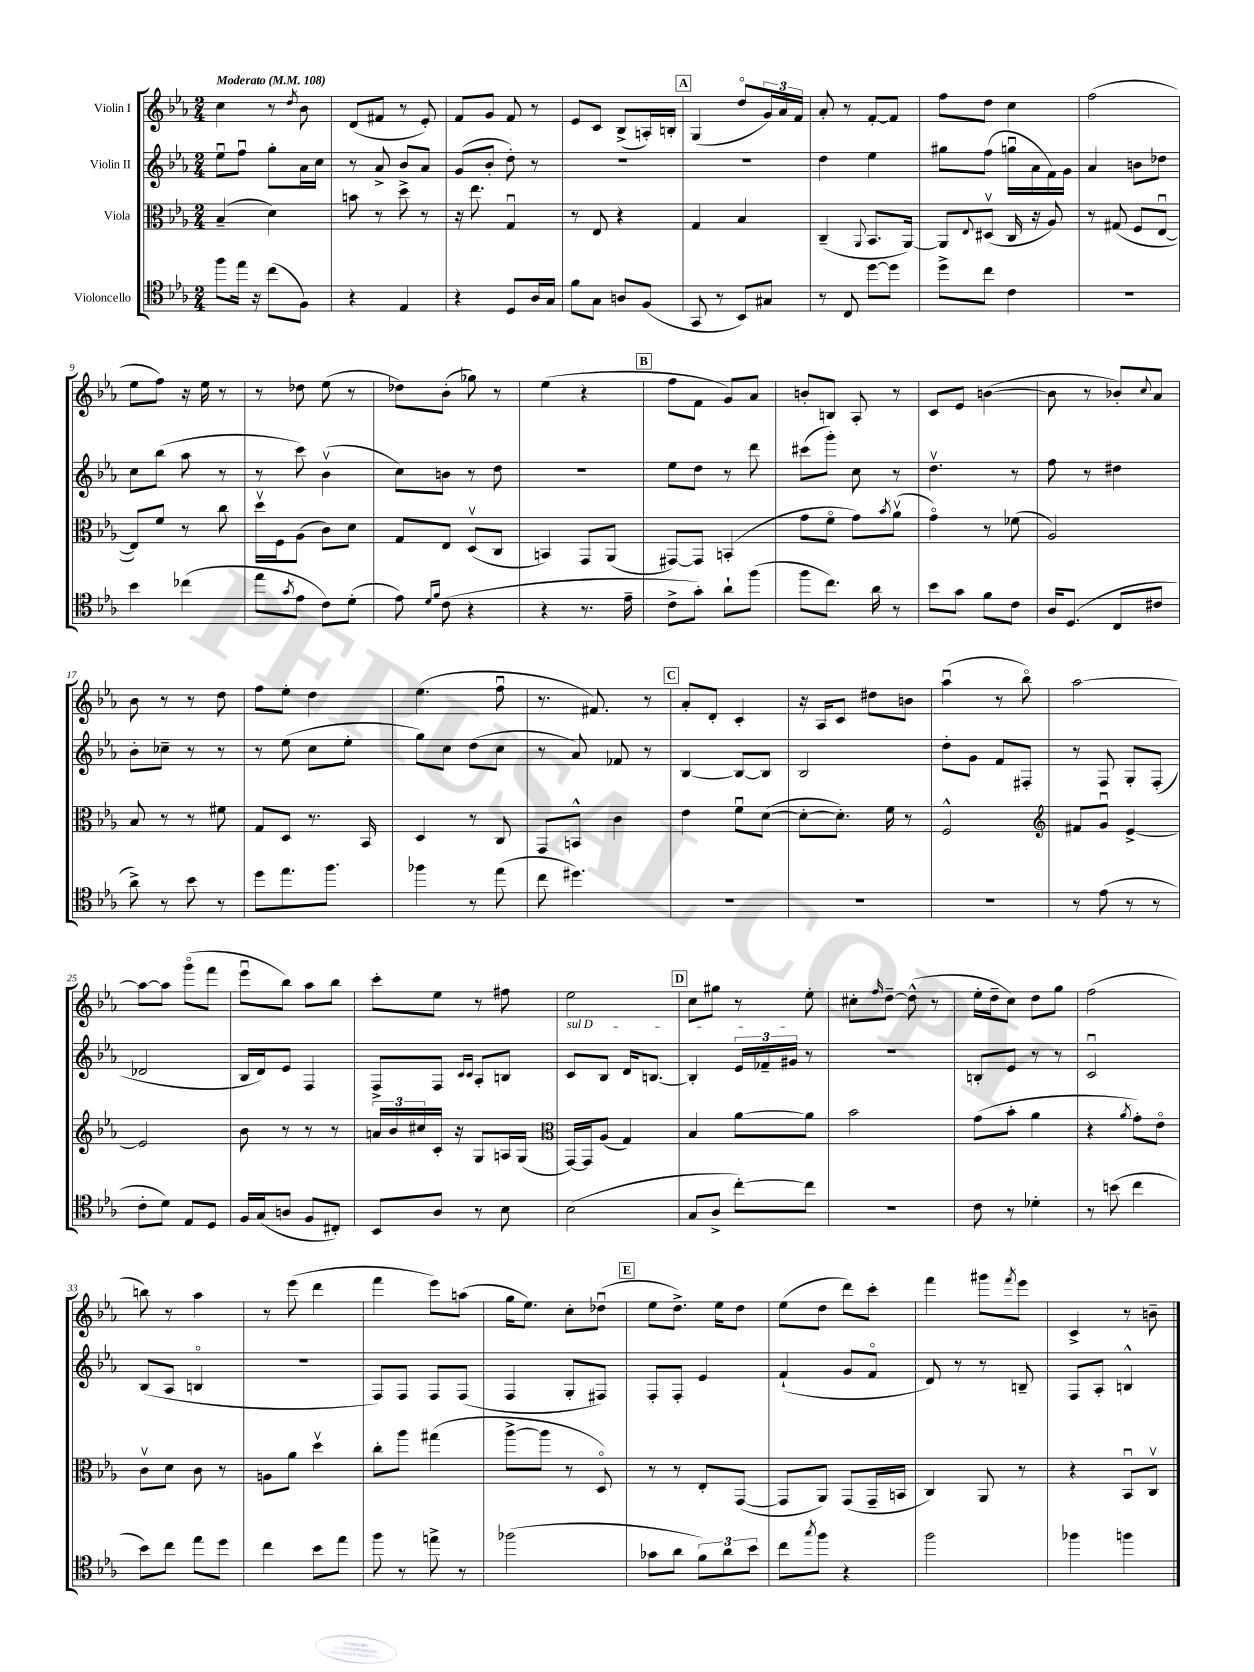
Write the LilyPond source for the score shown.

<<
\new StaffGroup <<
\new Staff = "s0" \with { instrumentName = "Violin I" } {
    \clef treble \key ees \major \numericTimeSignature \time 2/4 \tempo "Moderato" 4 = 108
    c''4 r8 \acciaccatura { d''8 } bes'8 |
    d'8( fis'8 r8 ees'8-.) |
    f'8 g'8 f'8 r8 |
    ees'8 c'8 bes8->( a16-.) b16-. |
    \mark \markup { \box "A" } g4( d''8\flageolet \tuplet 3/2 { g'16) aes'16 f'16 } |
    aes'8-. r8 f'8~-. f'8 |
    f''8 d''8 c''4 |
    f''2( |
    ees''8 f''8) r16 ees''16 r8 |
    r8 des''8 ees''8( r8 |
    des''8) bes'8-.( ges''8) r8 |
    ees''4( r4 |
    \mark \markup { \box "B" } f''8 f'8 g'8) aes'8 |
    b'8-. b8 aes8-. r8 |
    c'8 ees'8 b'4~( |
    b'8 r8 bes'8-.) \appoggiatura { c''8 } aes'8 |
    bes'8 r8 r8 d''8 |
    f''8 ees''8-. d''4 |
    ees''4.( f''8\downbow |
    r8. fis'8.) r8 |
    \mark \markup { \box "C" } aes'8-. d'8-. c'4-. |
    r16 aes16 c'8 dis''8 b'8 |
    aes''4\downbow( r8 bes''8\flageolet) |
    aes''2~ |
    aes''8~ aes''8 g'''8\flageolet( f'''8 |
    ees'''8\downbow bes''8) aes''8 bes''8 |
    c'''8-. ees''8 r8 fis''8 |
    ees''2 |
    \mark \markup { \box "D" } c''8 gis''8 r8 ees''8-. |
    cis''8-. \grace { f''16 } d''8~-- d''8-^( r8 |
    ees''16-. d''16-- c''8) d''8 g''8 |
    f''2( |
    b''8) r8 aes''4 |
    r8 ees'''8( d'''4 |
    f'''4 ees'''8) a''8( |
    g''16 ees''8.) c''8-. des''8\downbow( |
    \mark \markup { \box "E" } ees''8 d''8.->) ees''16 d''8 |
    ees''8( d''8 d'''8) c'''8-. |
    f'''4 gis'''8 \acciaccatura { f'''8 } ees'''8 |
    c'4-> r8 b'8-- \bar "|." |
}
\new Staff = "s1" \with { instrumentName = "Violin II" } {
    \clef treble \key ees \major \numericTimeSignature \time 2/4
    ees''8\downbow f''8\downbow g''8-. aes'16 c''16 |
    r8 aes'8-> bes'8 aes'8 |
    g'8( bes'8-. d''8-.) r8 |
    R2 |
    \mark \markup { \box "A" } R2 |
    d''4 ees''4 |
    gis''8 f''8( g''16\downbow aes'16 f'16) g'16 |
    aes'4 b'8 des''8 |
    c''8 bes''8( aes''8 r8 |
    r8 c'''8) bes'4\upbow( |
    c''8) b'8 r8 d''8 |
    r2 |
    \mark \markup { \box "B" } ees''8 d''8 r8 d'''8 |
    cis'''8( g'''8-.) c''8 r8 |
    d''4.\upbow r8 |
    f''8 r8 dis''4 |
    bes'8-. ces''8-- r8 r8 |
    r8 ees''8( c''8 ees''8-. |
    g''8) c''8 d''8( c''8 |
    r8 aes'8) fes'8 r8 |
    \mark \markup { \box "C" } bes4~ bes8~ bes8 |
    bes2 |
    d''8-. g'8 f'8 fis8-. |
    r8 f8 g8-. f8-.( |
    des'2 |
    bes16 d'16) ees'8 f4 |
    f8-> f8 \grace { c'16 c'16 } aes8-. b8 |
    \once \override TextSpanner.bound-details.left.text = \markup { \italic "sul D" } c'8\startTextSpan bes8 d'16 b8.~ |
    \mark \markup { \box "D" } b4-. \tuplet 3/2 { ees'16 fes'16-- gis'16\stopTextSpan } r8 |
    r2 |
    b8-. ees'8 r8 r8 |
    c'2\downbow |
    bes8( aes8 b4\flageolet |
    r2 |
    f8) f8 f8 f8( |
    f4 g8-. fis8) |
    \mark \markup { \box "E" } f8-. f8-. ees'4 |
    f'4-!( g'8 f'8\flageolet |
    d'8) r8 r8 b8-- |
    f8 aes8-. b4-^ \bar "|." |
}
\new Staff = "s2" \with { instrumentName = "Viola" } {
    \clef alto \key ees \major \numericTimeSignature \time 2/4
    bes4--( d'4) |
    b'8 r8 d''8-> r8 |
    r16 ees''8. g4\downbow |
    r8 ees8 r4 |
    \mark \markup { \box "A" } g4 bes4 |
    c4--( \appoggiatura { aes,8 } bes,8. aes,16~) |
    aes,8 \appoggiatura { ees8 } dis8\upbow( c16 r16 aes8) |
    r8 gis8( f8 ees8~\downbow |
    ees8) f'8 r8 c''8 |
    d''16\upbow f16 aes8( c'8) d'8 |
    g8 ees8 d8\upbow( c8 |
    b,4) g,8 aes,8( |
    \mark \markup { \box "B" } gis,8~) gis,8 b,4-.( |
    g'8 f'8\flageolet g'8) \acciaccatura { bes'8 } aes'8\upbow( |
    g'4\flageolet) r8 fes'8( |
    aes2) |
    bes8 r8 r8 fis'8 |
    g8 d8 r8. bes,16 |
    d4 r8 c8 |
    g,8 b,8-^ c'4 |
    \mark \markup { \box "C" } ees'4 f'8\downbow d'8~( |
    d'8~-. d'8.-.) f'16 r8 |
    f2-^ |
    \clef treble fis'8 g'8\downbow ees'4~-> |
    ees'2 |
    bes'8 r8 r8 r8 |
    \tuplet 3/2 { a'16 bes'16 cis''16 } c'16-. r16 g8 a16 g16( |
    \clef alto g,16~) g,16 aes8( g4) |
    \mark \markup { \box "D" } bes4 aes'8~ aes'8 |
    bes'2 |
    g'8( bes'8-. aes'4 |
    r4 \acciaccatura { aes'8 } g'8-.) ees'8\flageolet |
    c'8\upbow d'8 c'8 r8 |
    a8 aes'8 d''4\upbow |
    c''8-. aes''8 gis''4( |
    aes''8~-> aes''8 r8 d8\flageolet) |
    \mark \markup { \box "E" } r8 r8 ees8-. g,8~( |
    g,8 aes,8) g,8( g,16-- b,16 |
    c4) aes,8 r8 |
    r4 bes,8\downbow c8\upbow \bar "|." |
}
\new Staff = "s3" \with { instrumentName = "Violoncello" } {
    \clef tenor \key ees \major \numericTimeSignature \time 2/4
    f''8 ees''16 r16 c''8( f8) |
    r4 ees4 |
    r4 d8 aes16 g16 |
    f'8 g8 a8 f8( |
    \mark \markup { \box "A" } g,8 r8 bes,8) gis8 |
    r8 c8 d''8~ d''8 |
    d''8-> c''8 c'4 |
    R2 |
    bes'4 ces''4( |
    ees''8 \acciaccatura { g'8 } ees'8 c'8) d'8-.( |
    ees'8) \grace { d'16 f'16 } c'8( r4 |
    r4 r8. ees'16-- |
    \mark \markup { \box "B" } c'8-> g'8-.) aes'8-! f''8( |
    f''8 c''8.) aes'16 r8 |
    bes'8 g'8 f'8 c'8 |
    aes16 d8.( c8 cis'8 |
    aes'8->) r8 bes'8 r8 |
    d''8 ees''8. f''8. |
    fes''4 r8 ees''8( |
    c''8 dis''4.) |
    \mark \markup { \box "C" } R2 |
    R2 |
    R2 |
    r8 ees'8( r8 r8 |
    c'8-. d'8) ees8 d8 |
    f16 g16( a8 f8 cis8-.) |
    bes,8 aes8 r8 bes8 |
    bes2( |
    \mark \markup { \box "D" } g8 aes8-> c''8~-.) c''8 |
    R2 |
    c'8 r8 des'4-. |
    r8 b'8( c''4 |
    bes'8) c''8 ees''8 d''8 |
    c''4 bes'8 ees''8 |
    f''8 r8 e''8-> r8 |
    fes''2( |
    \mark \markup { \box "E" } ges'8 aes'8 \tuplet 3/2 { f'8) aes'8 bes'8 } |
    c''8 \acciaccatura { g''8 } f''8 r4 |
    f''2 |
    fes''4 f''4 \bar "|." |
}
>>
>>
